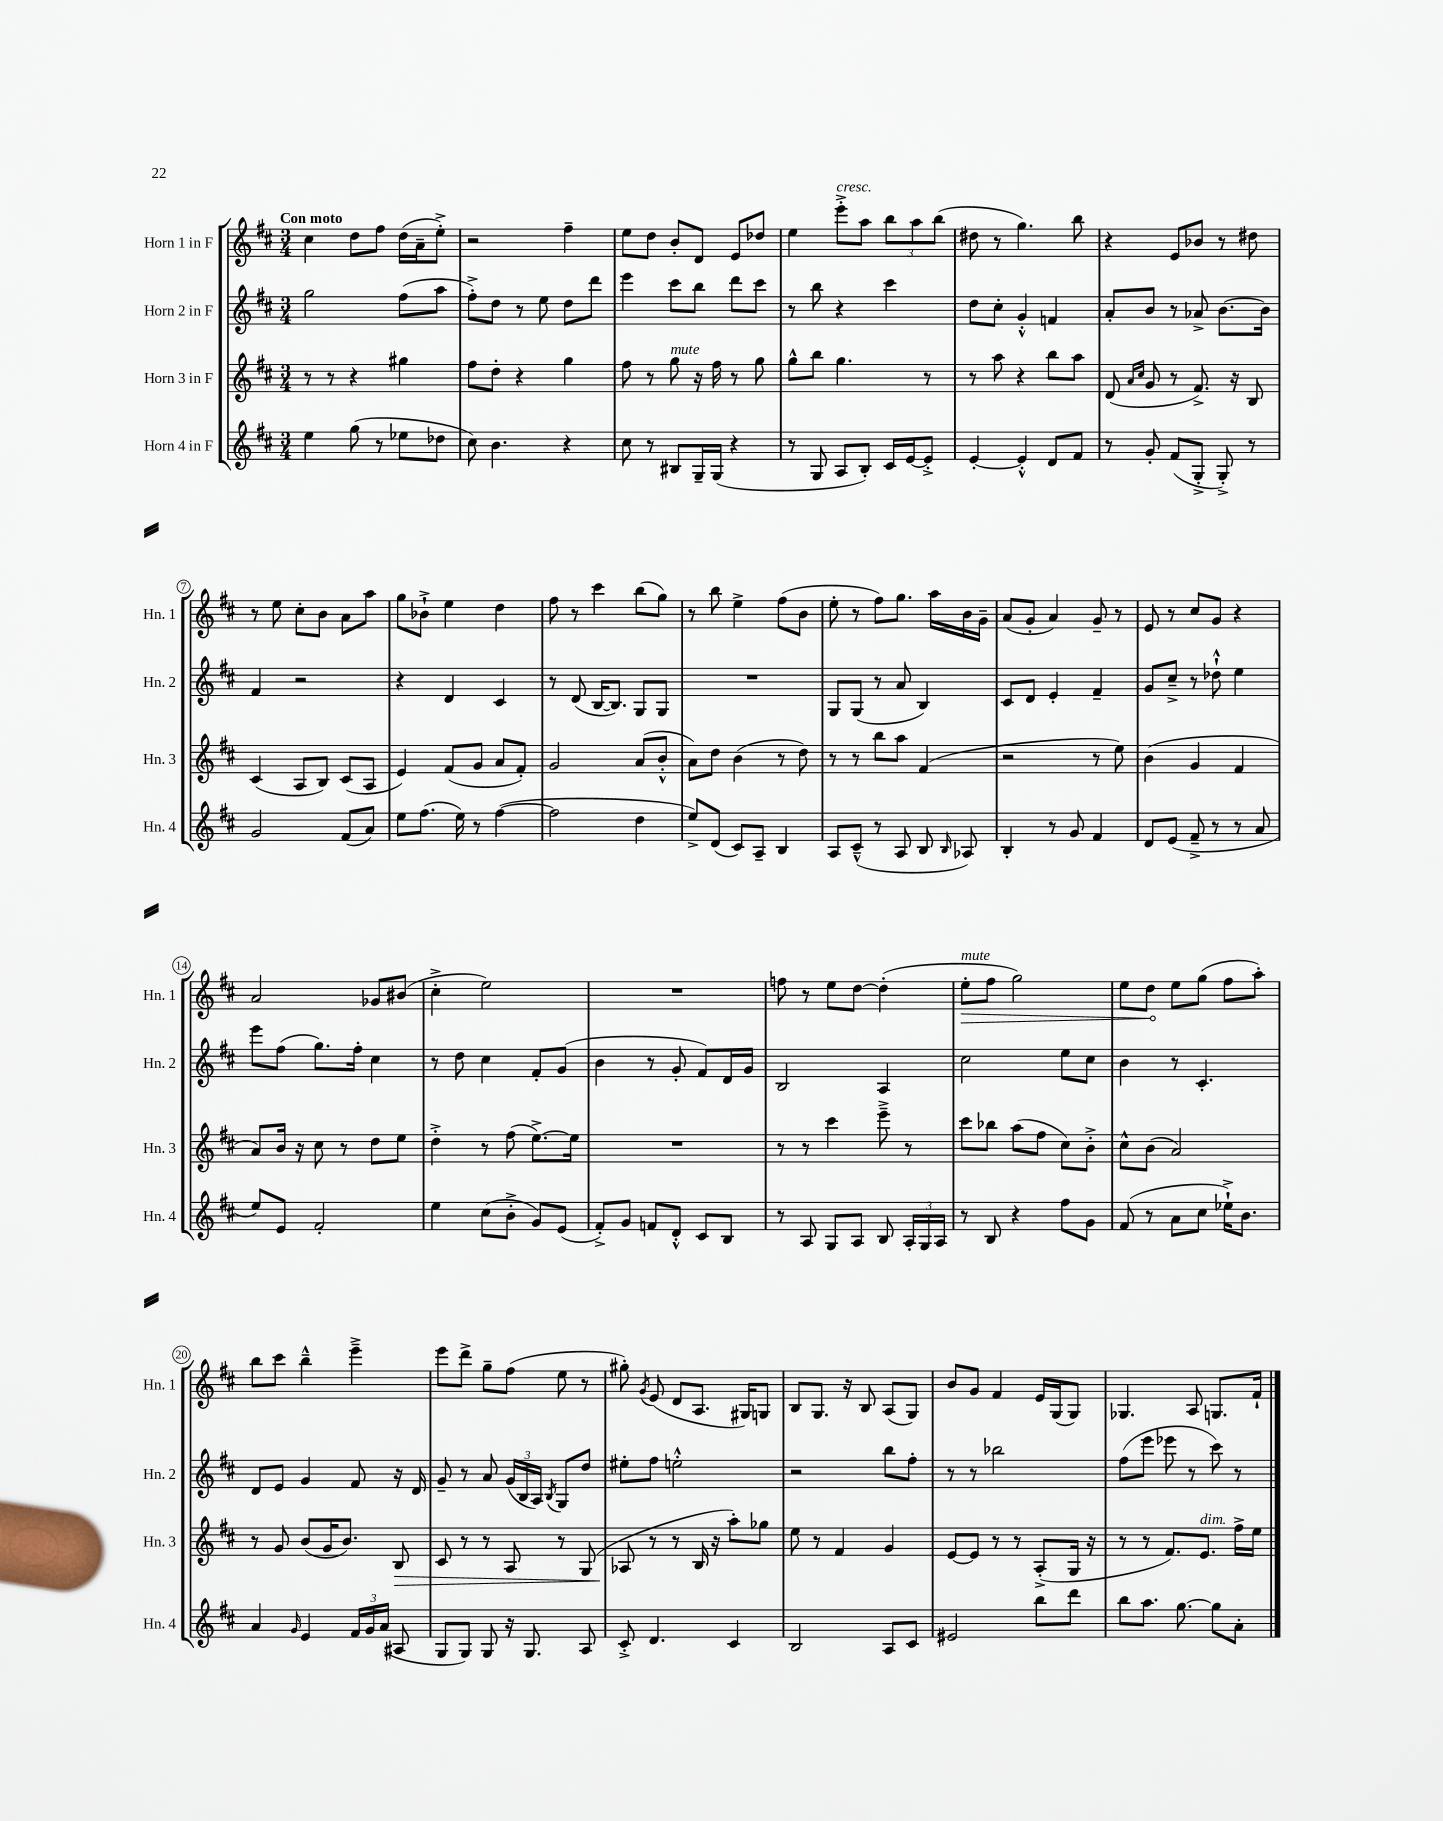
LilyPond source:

<<
\new StaffGroup <<
\new Staff = "s0" \with { instrumentName = "Horn 1 in F" shortInstrumentName = "Hn. 1" } {
    \clef treble \key d \major \numericTimeSignature \time 3/4 \tempo "Con moto"
    \autoBeamOff cis''4 d''8[ fis''8] d''16[( a'16-- e''8]-.->) |
    r2 fis''4-- |
    e''8[ d''8] b'8[-. d'8] e'8[ des''8] |
    e''4 e'''8[-.->^\markup { \italic "cresc." } a''8] \tuplet 3/2 { b''8[ a''8 b''8]( } |
    dis''8 r8 g''4.) b''8 |
    r4 e'8[ bes'8] r8 dis''8 |
    r8 e''8 cis''8[-. b'8] a'8[ a''8] |
    g''8[ bes'8]-!-> e''4 d''4 |
    fis''8 r8 cis'''4 b''8[( g''8]) |
    r8 b''8 e''4-> fis''8[( b'8] |
    e''8-. r8 fis''8[) g''8.] a''16[ b'16 g'16]-- |
    a'8[( g'8]-. a'4) g'8-- r8 |
    e'8 r8 cis''8[ g'8] r4 |
    a'2 ges'8[ bis'8]( |
    cis''4-.-> e''2) |
    R2. |
    f''8 r8 e''8[ d''8]~ d''4-.( |
    \once \override Hairpin.circled-tip = ##t e''8[-.\>^\markup { \italic "mute" } fis''8] g''2) |
    e''8[ d''8]\! e''8[ g''8]( fis''8[ a''8]-.) |
    b''8[ cis'''8] b''4---^ e'''4---> |
    e'''8[ d'''8]-> g''8[-- fis''8]( e''8 r8 |
    gis''8-.) \acciaccatura { g'8 } e'8( d'8[ a8.] gis16[) g8] |
    b8[ g8.] r16 b8 a8[( g8]) |
    b'8[ g'8] fis'4 e'16[ g16( g8]) |
    ges4. a8 g8.[ fis'16]-! \bar "|." |
}
\new Staff = "s1" \with { instrumentName = "Horn 2 in F" shortInstrumentName = "Hn. 2" } {
    \clef treble \key d \major \numericTimeSignature \time 3/4
    \autoBeamOff g''2 fis''8[( a''8] |
    fis''8[-.->) d''8] r8 e''8 d''8[ d'''8] |
    e'''4 cis'''8[ b''8] d'''8[ cis'''8] |
    r8 b''8 r4 cis'''4 |
    d''8[ cis''8]-. g'4-.-^ f'4 |
    a'8[-. b'8] r8 aes'8-> b'8.[~ b'16] |
    fis'4 r2 |
    r4 d'4 cis'4 |
    r8 d'8( b16[~ b8.]) g8[ g8] |
    R2. |
    g8[ g8]( r8 a'8 b4) |
    cis'8[ d'8] e'4-. fis'4-- |
    g'8[ cis''8]---> r8 des''8-!-^ e''4 |
    e'''8[ fis''8]( g''8.[) fis''16]-. cis''4 |
    r8 d''8 cis''4 fis'8[-. g'8]( |
    b'4 r8 g'8-. fis'8[) d'16 g'16] |
    b2 a4 |
    cis''2 e''8[ cis''8] |
    b'4 r8 cis'4.-. |
    d'8[ e'8] g'4 fis'8 r16 d'16 |
    g'8-- r8 a'8 \tuplet 3/2 { g'16[( b16 a16]) } \acciaccatura { b8 } g8[ d''8] |
    eis''8[-. fis''8] e''2-.-^ |
    r2 b''8[ fis''8]-. |
    r8 r8 bes''2 |
    fis''8[( e'''8] ees'''8 r8 cis'''8) r8 \bar "|." |
}
\new Staff = "s2" \with { instrumentName = "Horn 3 in F" shortInstrumentName = "Hn. 3" } {
    \clef treble \key d \major \numericTimeSignature \time 3/4
    \autoBeamOff r8 r8 r4 gis''4 |
    fis''8[ d''8]-. r4 g''4 |
    fis''8 r8 g''8^\markup { \italic "mute" } r16 fis''16 r8 g''8 |
    g''8[-^ b''8] g''4. r8 |
    r8 a''8 r4 b''8[ a''8] |
    d'8( \grace { a'16[ cis''16] } g'8 r8 fis'8.->) r16 b8 |
    cis'4( a8[ b8]) cis'8[( a8] |
    e'4) fis'8[( g'8] a'8[ fis'8]-.) |
    g'2 a'8[( b'8]-.-^ |
    a'8[) d''8] b'4( r8 d''8) |
    r8 r8 b''8[ a''8] fis'4( |
    r2 r8 e''8) |
    b'4( g'4 fis'4 |
    a'8[) b'16] r16 cis''8 r8 d''8[ e''8] |
    d''4-.-> r8 fis''8( e''8.[~->) e''16] |
    R2. |
    r8 r8 cis'''4 e'''8---> r8 |
    cis'''8[ bes''8] a''8[( fis''8] cis''8[) b'8]-.-> |
    cis''8[-^ b'8]( a'2) |
    r8 g'8 b'8[( g'16 b'8.]) b8\> |
    cis'8 r8 r8 a8 r8 g8( |
    aes8\! r8 r8 b16 r16 a''8[-.) ges''8] |
    e''8 r8 fis'4 g'4 |
    e'8[~ e'8] r8 r8 a8[-.->( g16] r16 |
    r8 r8 fis'8.[) e'8.]^\markup { \italic "dim." } fis''16[-> e''16] \bar "|." |
}
\new Staff = "s3" \with { instrumentName = "Horn 4 in F" shortInstrumentName = "Hn. 4" } {
    \clef treble \key d \major \numericTimeSignature \time 3/4
    \autoBeamOff e''4 g''8( r8 ees''8[ des''8] |
    cis''8) b'4. r4 |
    cis''8 r8 bis8[ g16-- g16]( r4 |
    r8 g8 a8[ b8]-.) cis'16[ e'16~ e'8]-.-> |
    e'4~-. e'4-.-^ d'8[ fis'8] |
    r8 g'8-. fis'8[( g8]-.-> g8-.->) r8 |
    g'2 fis'8[( a'8]) |
    e''8[ fis''8.]( e''16) r8 fis''4~( |
    fis''2 d''4 |
    e''8[->) d'8]( cis'8[) a8]-- b4 |
    a8[ cis'8]---^( r8 a8 b8 \grace { b16 } aes8) |
    b4-. r8 g'8 fis'4 |
    d'8[ e'8]( fis'8---> r8 r8 a'8 |
    e''8[) e'8] fis'2-. |
    e''4 cis''8[( b'8]-.-> g'8[) e'8]( |
    fis'8[-.->) g'8] f'8[ d'8]-.-^ cis'8[ b8] |
    r8 a8 g8[ a8] b8 \tuplet 3/2 { a16[-. g16 a16] } |
    r8 b8 r4 fis''8[ g'8] |
    fis'8( r8 a'8[ cis''8] ees''16[-!->) b'8.] |
    a'4 \grace { g'16 } e'4 \tuplet 3/2 { fis'16[ g'16 a'16]( } ais8 |
    g8[ g8]) g8 r16 g8. a8 |
    cis'8-.-> d'4. cis'4 |
    b2 a8[ cis'8] |
    eis'2 b''8[ d'''8] |
    b''8[ a''8.] g''8.~ g''8[ a'8]-. \bar "|." |
}
>>
>>
\layout { \context { \Score \override BarNumber.stencil = #(make-stencil-circler 0.1 0.3 ly:text-interface::print) } }
